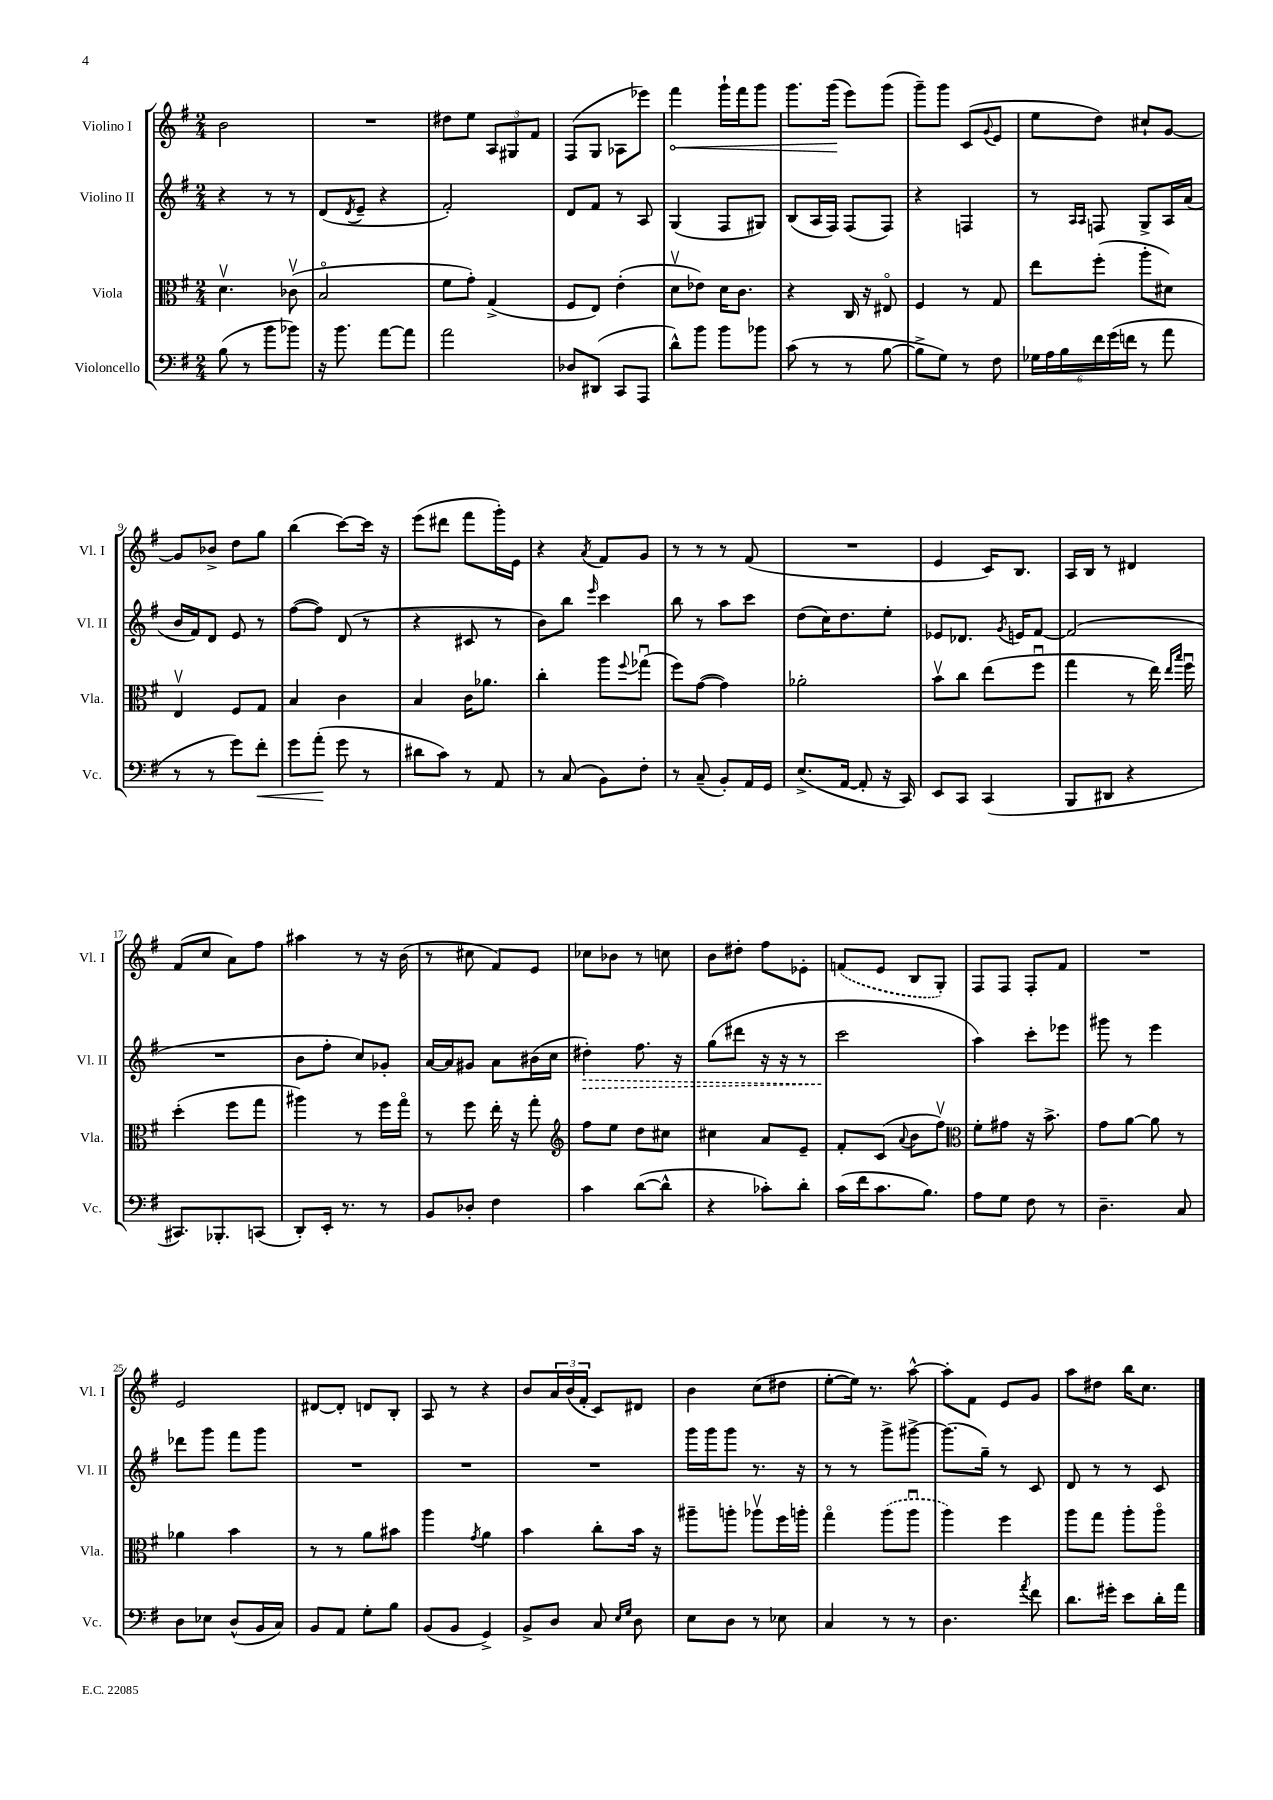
<<
\new StaffGroup <<
\new Staff = "s0" \with { instrumentName = "Violino I" shortInstrumentName = "Vl. I" } {
    \clef treble \key g \major \numericTimeSignature \time 2/4
    b'2 |
    R2 |
    dis''8 e''8 \tuplet 3/2 { a8 gis8 fis'8 } |
    fis8( g8 aes8 ees'''8) |
    \once \override Hairpin.circled-tip = ##t fis'''4\< g'''16-! fis'''16 g'''8 |
    g'''8. g'''16\!( e'''8) g'''8( |
    g'''8--) g'''8 c'8( \appoggiatura { g'8 } e'8 |
    e''8 d''8) cis''8-! g'8~ |
    g'8 bes'8-> d''8 g''8 |
    b''4( c'''8~) c'''16 r16 |
    e'''8( dis'''8 fis'''8 g'''16-.) e'16 |
    r4 \acciaccatura { a'8 } fis'8 g'8 |
    r8 r8 r8 fis'8( |
    R2 |
    e'4 c'16) b8. |
    a16 b16 r8 dis'4 |
    fis'8( c''8 a'8) fis''8 |
    ais''4 r8 r16 b'16( |
    r8 cis''8 fis'8) e'8 |
    ces''8 bes'8 r8 c''8 |
    b'8 dis''8-. fis''8 ees'8-. |
    \once \slurDashed f'8( e'8 b8 g8-.) |
    fis8 fis8 fis8-. fis'8 |
    R2 |
    e'2 |
    dis'8~ dis'8-. d'8 b8-. |
    a8 r8 r4 |
    b'8 \tuplet 3/2 { a'16 b'16( fis'16-. } c'8) dis'8 |
    b'4 c''8( dis''8 |
    e''8~-. e''16) r8. a''8~-^ |
    a''8-. fis'8 e'8 g'8 |
    a''8 dis''8 b''16 c''8. \bar "|." |
}
\new Staff = "s1" \with { instrumentName = "Violino II" shortInstrumentName = "Vl. II" } {
    \clef treble \key g \major \numericTimeSignature \time 2/4
    r4 r8 r8 |
    d'8( \acciaccatura { d'8 } e'8-- r4 |
    fis'2-.) |
    d'8 fis'8 r8 a8 |
    g4( fis8 gis8) |
    b8( a16 fis16) fis8( fis8) |
    r4 f4 |
    r8 \grace { a16 a16 } f8 g8-> a16 a'16( |
    b'16 fis'16) d'8 e'8 r8 |
    fis''8~( fis''8) d'8( r8 |
    r4 cis'8 r8 |
    b'8) b''8 \grace { e'''16 } c'''4 |
    b''8 r8 a''8 c'''8 |
    d''8( c''16) d''8. e''8-. |
    ees'8 des'8. \acciaccatura { g'8 } e'16 fis'8~ |
    fis'2( |
    R2 |
    b'8 fis''8-. c''8) ges'8-. |
    a'16~ a'16 gis'8 a'8 bis'16( c''16 |
    \once \override Hairpin.style = #'dashed-line dis''4-.\>) fis''8. r16 |
    g''8( dis'''8 r16 r16 r8 |
    c'''2\! |
    a''4) c'''8-. ees'''8 |
    gis'''8 r8 e'''4 |
    des'''8 g'''8 fis'''8 g'''8 |
    R2 |
    R2 |
    R2 |
    g'''16 g'''16 g'''8 r8. r16 |
    r8 r8 g'''8-> gis'''8~-> |
    gis'''8.( g''16--) r8 c'8 |
    d'8 r8 r8 c'8 \bar "|." |
}
\new Staff = "s2" \with { instrumentName = "Viola" shortInstrumentName = "Vla." } {
    \clef alto \key g \major \numericTimeSignature \time 2/4
    d'4.\upbow ces'8\upbow( |
    b2\flageolet |
    fis'8 g'8-.) g4->( |
    fis8 e8) e'4-.( |
    d'8\upbow ees'8) d'16 c'8. |
    r4 c16 r16 eis8\flageolet |
    fis4 r8 g8 |
    e''8 fis''8-.( a''8-. dis'8) |
    e4\upbow fis8 g8 |
    b4 c'4 |
    b4 c'16 aes'8. |
    c''4-. a''8 \appoggiatura { fis''8 } ges''8\downbow( |
    fis''8) g'8~( g'4) |
    aes'2-. |
    b'8\upbow c''8 e''8( fis''8\downbow |
    g''4 r8 e''16) \grace { e''16 b''16 } fis''16\downbow |
    d''4-.( fis''8 g''8 |
    ais''4) r8 fis''16 g''16\flageolet |
    r8 fis''8 e''16-. r16 g''8-. |
    \clef treble fis''8 e''8 d''8 cis''8 |
    cis''4 a'8 e'8-- |
    fis'8-. c'8( \appoggiatura { a'8 } b'8 fis''8\upbow) |
    \clef alto fis'8-. gis'8 r16 b'8.-> |
    g'8 a'8~ a'8 r8 |
    aes'4 b'4 |
    r8 r8 a'8 bis'8 |
    a''4 \acciaccatura { g'8 } a'4 |
    b'4 c''8-. b'16 r16 |
    ais''8-- a''8-. aes''8\upbow fis''16 a''16-. |
    g''4\flageolet \once \slurDashed a''8( a''8\downbow |
    a''4) fis''4 |
    a''8 g''8 a''8-. a''8\flageolet \bar "|." |
}
\new Staff = "s3" \with { instrumentName = "Violoncello" shortInstrumentName = "Vc." } {
    \clef bass \key g \major \numericTimeSignature \time 2/4
    b8( r8 b'8 bes'8) |
    r16 b'8. a'8~ a'8 |
    a'2 |
    des8 dis,8( c,8 a,,8 |
    d'8-^) b'8 b'8 bes'8 |
    c'8( r8 r8 b8~ |
    b8-> g8) r8 fis8 |
    \tuplet 6/4 { ges16 a16 b16 fis'16 g'16( f'16 } r8 a'8 |
    r8 r8 g'8) fis'8-.\< |
    g'8 a'8-.\!( g'8 r8 |
    dis'8 c'8) r8 a,8 |
    r8 c8( b,8) fis8-. |
    r8 c8--( b,8-.) a,16 g,16 |
    e8.->( a,16~ a,8-. r16 c,16) |
    e,8 c,8 c,4( |
    b,,8 dis,8 r4 |
    cis,8.) bes,,8.-. c,8( |
    d,8-.) e,16-. r8. r8 |
    b,8 des8-. fis4 |
    c'4 d'8~( d'8-^ |
    r4 ces'8-.) d'8-. |
    c'16( fis'16 c'8. b8.) |
    a8 g8 fis8 r8 |
    d4.-- c8 |
    d8 ees8 d8-^( b,16 c16) |
    b,8 a,8 g8-. b8 |
    b,8( b,8 g,4->) |
    b,8-> d8 c8 \grace { e16 g16 } d8 |
    e8 d8 r8 ees8 |
    c4 r8 r8 |
    d4. \acciaccatura { a'8 } fis'8 |
    d'8. gis'16-. e'8 d'16-. a'16 \bar "|." |
}
>>
>>
